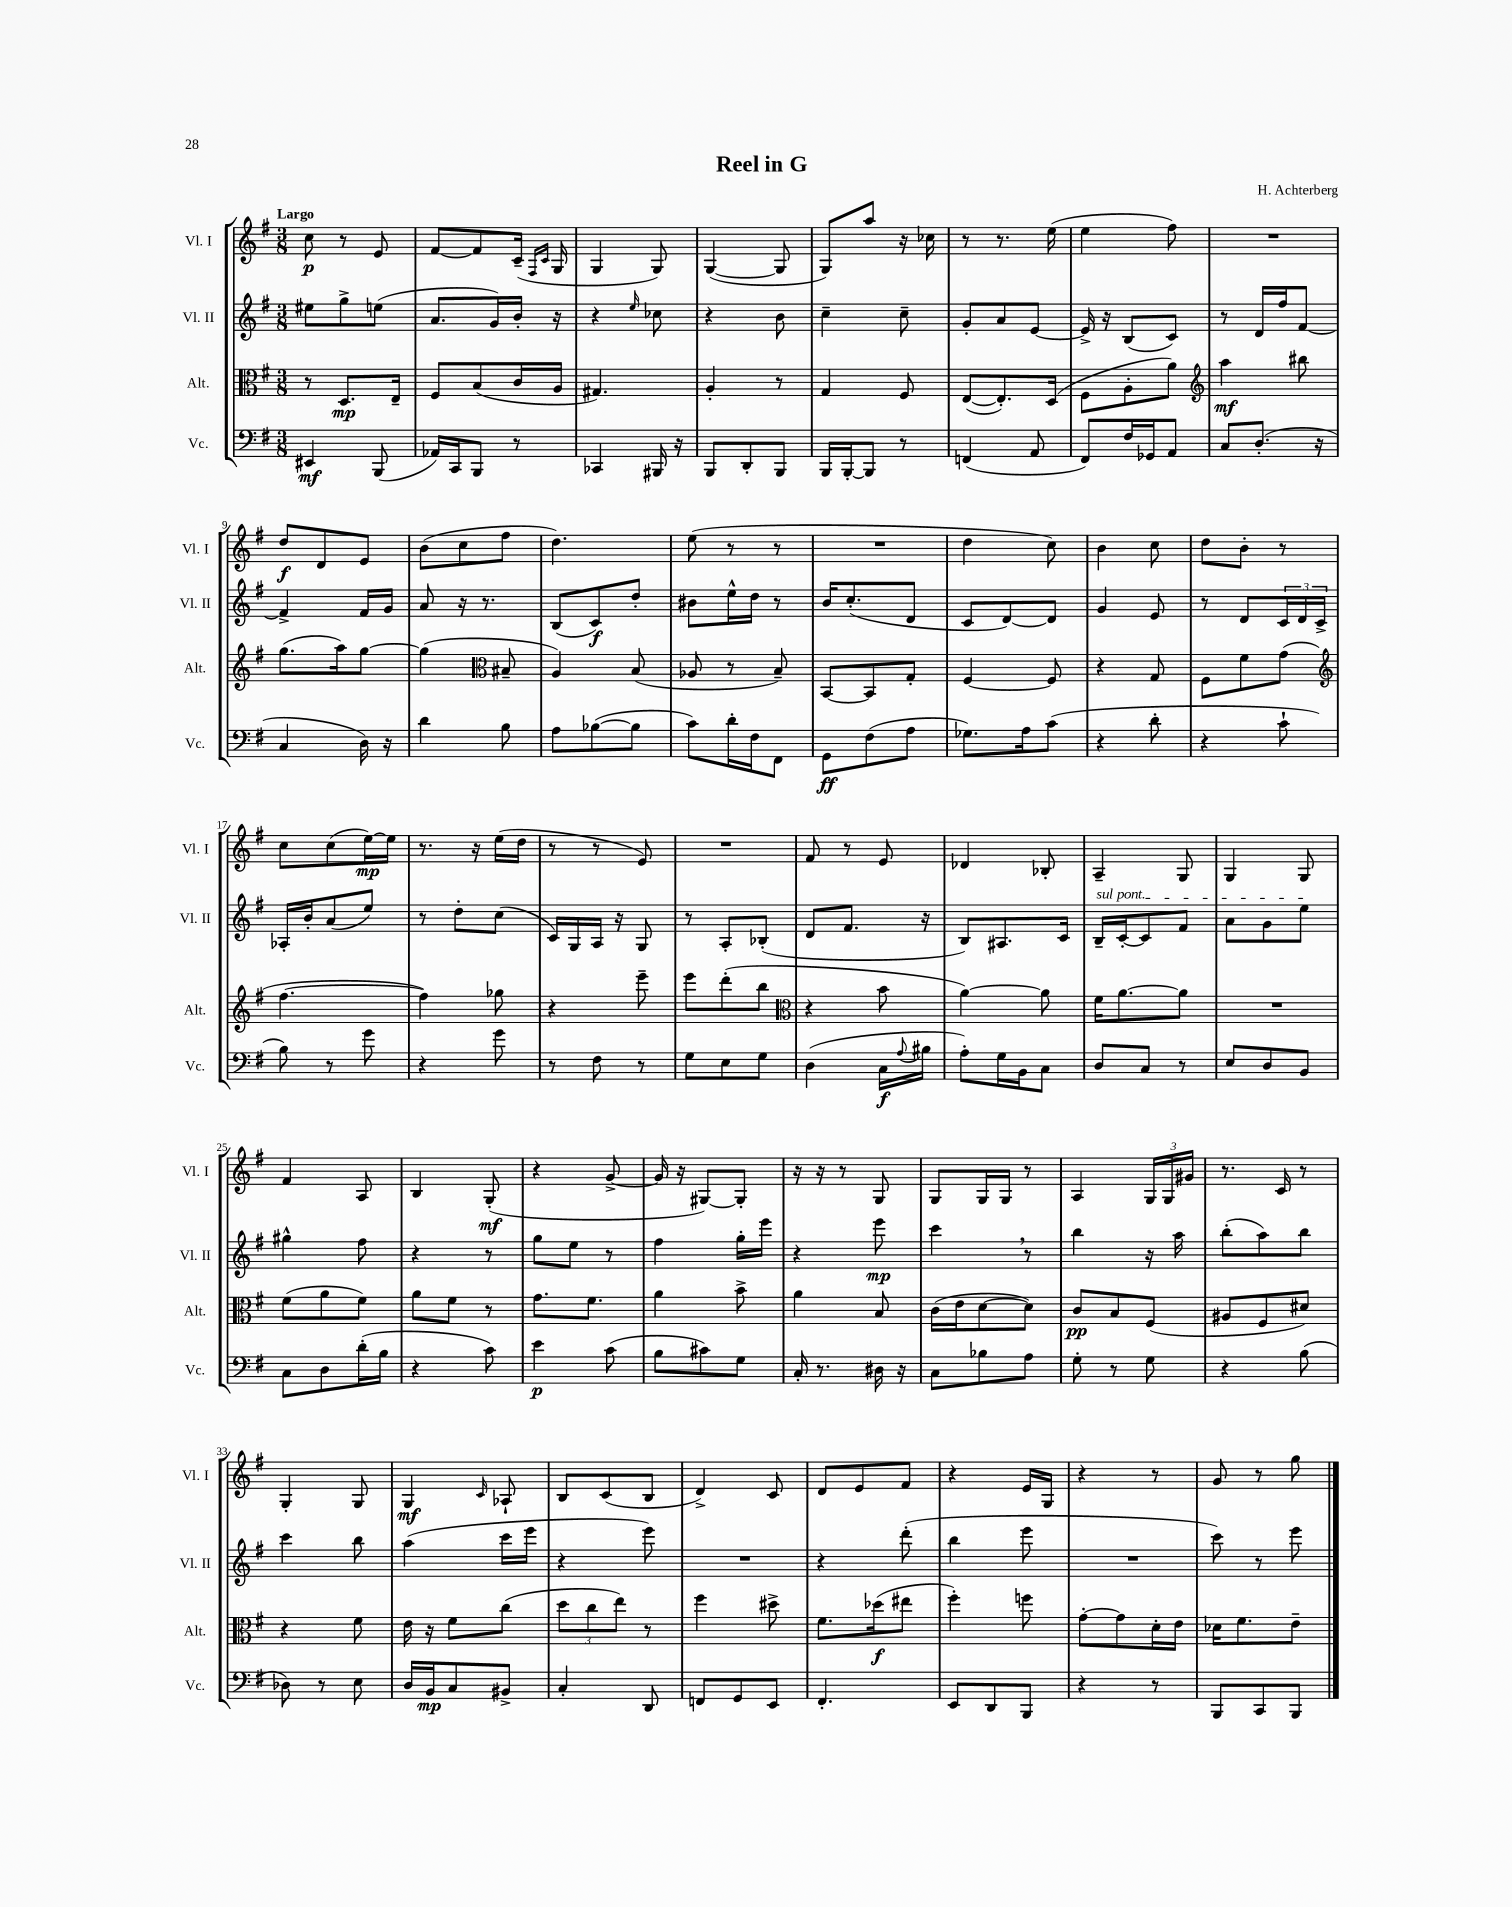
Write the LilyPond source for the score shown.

\header { title = "Reel in G" composer = "H. Achterberg" }
<<
\new StaffGroup <<
\new Staff = "s0" \with { instrumentName = "Vl. I" shortInstrumentName = "Vl. I" } {
    \clef treble \key g \major \numericTimeSignature \time 3/8 \tempo "Largo"
    c''8\p r8 e'8 |
    fis'8~ fis'8 c'16--( \grace { fis16 c'16 } g16 |
    g4 g8) |
    g4~( g8 |
    g8) a''8 r16 ces''16 |
    r8 r8. e''16( |
    e''4 fis''8) |
    R4. |
    d''8\f d'8 e'8 |
    b'8( c''8 fis''8 |
    d''4.) |
    e''8( r8 r8 |
    R4. |
    d''4 c''8) |
    b'4 c''8 |
    d''8 b'8-. r8 |
    c''8 c''8( e''16~\mp) e''16 |
    r8. r16 e''16( d''16 |
    r8 r8 e'8) |
    R4. |
    fis'8 r8 e'8 |
    des'4 bes8-. |
    a4-- g8 |
    g4 g8 |
    fis'4 a8 |
    b4 g8-.\mf( |
    r4 g'8~-> |
    g'16 r16 gis8~) gis8-. |
    r16 r16 r8 g8 |
    g8 g16 g16 r8 |
    a4 \tuplet 3/2 { g16 g16 gis'16 } |
    r8. c'16 r8 |
    g4-. g8 |
    g4\mf \grace { c'16 } aes8-! |
    b8 c'8( b8 |
    d'4->) c'8 |
    d'8 e'8 fis'8 |
    r4 e'16 g16 |
    r4 r8 |
    g'8 r8 g''8 \bar "|." |
}
\new Staff = "s1" \with { instrumentName = "Vl. II" shortInstrumentName = "Vl. II" } {
    \clef treble \key g \major \numericTimeSignature \time 3/8
    eis''8 g''8-> e''8( |
    a'8. g'16) b'16-. r16 |
    r4 \grace { e''16 } ces''8 |
    r4 b'8 |
    c''4-- c''8-- |
    g'8-. a'8 e'8~ |
    e'16-> r16 b8( c'8) |
    r8 d'16 fis''16 fis'8~ |
    fis'4-> fis'16 g'16 |
    a'8 r16 r8. |
    b8( c'8\f) d''8-. |
    bis'8 e''16-^ d''16 r8 |
    b'16 c''8.-.( d'8 |
    c'8 d'8~) d'8 |
    g'4 e'8 |
    r8 d'8 \tuplet 3/2 { c'16 d'16 c'16-> } |
    aes16-. b'16-. a'8( e''8) |
    r8 d''8-. c''8( |
    c'16) g16 a16 r16 g8 |
    r8 a8-. bes8-.( |
    d'8 fis'8. r16 |
    b8) ais8. c'16 |
    \once \override TextSpanner.bound-details.left.text = \markup { \italic "sul pont." } b16--\startTextSpan c'16~-. c'8 fis'8 |
    a'8 g'8 e''8\stopTextSpan |
    gis''4-^ fis''8 |
    r4 r8 |
    g''8 e''8 r8 |
    fis''4 g''16-. e'''16 |
    r4 e'''8\mp |
    c'''4 \breathe r8 |
    b''4 r16 a''16 |
    b''8-.( a''8) b''8 |
    c'''4 b''8 |
    a''4( c'''16 e'''16 |
    r4 e'''8) |
    R4. |
    r4 d'''8-.( |
    b''4 e'''8 |
    R4. |
    c'''8) r8 e'''8 \bar "|." |
}
\new Staff = "s2" \with { instrumentName = "Alt." shortInstrumentName = "Alt." } {
    \clef alto \key g \major \numericTimeSignature \time 3/8
    r8 d8.\mp e16-- |
    fis8 b8( c'16 a16 |
    gis4.) |
    a4-. r8 |
    g4 fis8 |
    e8~( e8.-.) d16( |
    fis8 a8-. a'8) |
    \clef treble a''4\mf bis''8 |
    g''8.( a''16) g''8~ |
    g''4( \clef alto bis8-- |
    a4) b8( |
    aes8 r8 b8--) |
    b,8~ b,8 g8-. |
    fis4~ fis8 |
    r4 g8 |
    fis8 fis'8 g'8( |
    \clef treble fis''4.~ |
    fis''4) ges''8 |
    r4 e'''8-- |
    e'''8 d'''8-.( b''8 |
    \clef alto r4 b'8 |
    a'4~) a'8 |
    fis'16 a'8.~ a'8 |
    R4. |
    fis'8( a'8 fis'8) |
    a'8 fis'8 r8 |
    g'8. fis'8. |
    a'4 b'8-> |
    a'4 b8 |
    c'16( e'16 d'8~ d'8) |
    c'8\pp b8 fis8( |
    ais8 fis8 dis'8) |
    r4 fis'8 |
    e'16 r16 fis'8 c''8( |
    \tuplet 3/2 { d''8 c''8 e''8) } r8 |
    fis''4 dis''8-> |
    fis'8. des''16\f( eis''8 |
    fis''4-.) f''8 |
    g'8~-. g'8 d'16-. e'16 |
    des'16 fis'8. e'8-- \bar "|." |
}
\new Staff = "s3" \with { instrumentName = "Vc." shortInstrumentName = "Vc." } {
    \clef bass \key g \major \numericTimeSignature \time 3/8
    eis,4\mf b,,8( |
    aes,16) c,16 b,,8 r8 |
    ces,4 bis,,16 r16 |
    b,,8 d,8-. b,,8 |
    b,,16 b,,16~-. b,,8 r8 |
    f,4( a,8 |
    fis,8) fis16 ges,16 a,8 |
    c8 d8.-.( r16 |
    c4 d16) r16 |
    d'4 b8 |
    a8 bes8~( bes8 |
    c'8) d'16-. fis16 fis,8 |
    g,8\ff fis8( a8 |
    ges8.) a16 c'8( |
    r4 d'8-. |
    r4 c'8-! |
    b8) r8 g'8 |
    r4 g'8 |
    r8 fis8 r8 |
    g8 e8 g8 |
    d4( c16\f \appoggiatura { a8 } bis16 |
    a8-.) g16 b,16 c8 |
    d8 c8 r8 |
    e8 d8 b,8 |
    c8 d8 d'16-.( b16 |
    r4 c'8) |
    e'4\p c'8( |
    b8 cis'8) g8 |
    c16-. r8. dis16 r16 |
    c8 bes8 a8 |
    g8-. r8 g8 |
    r4 b8( |
    des8) r8 e8 |
    d16 b,16\mp c8 bis,8-> |
    c4-. d,8 |
    f,8 g,8 e,8 |
    fis,4.-. |
    e,8 d,8 b,,8 |
    r4 r8 |
    b,,8 c,8 b,,8 \bar "|." |
}
>>
>>
